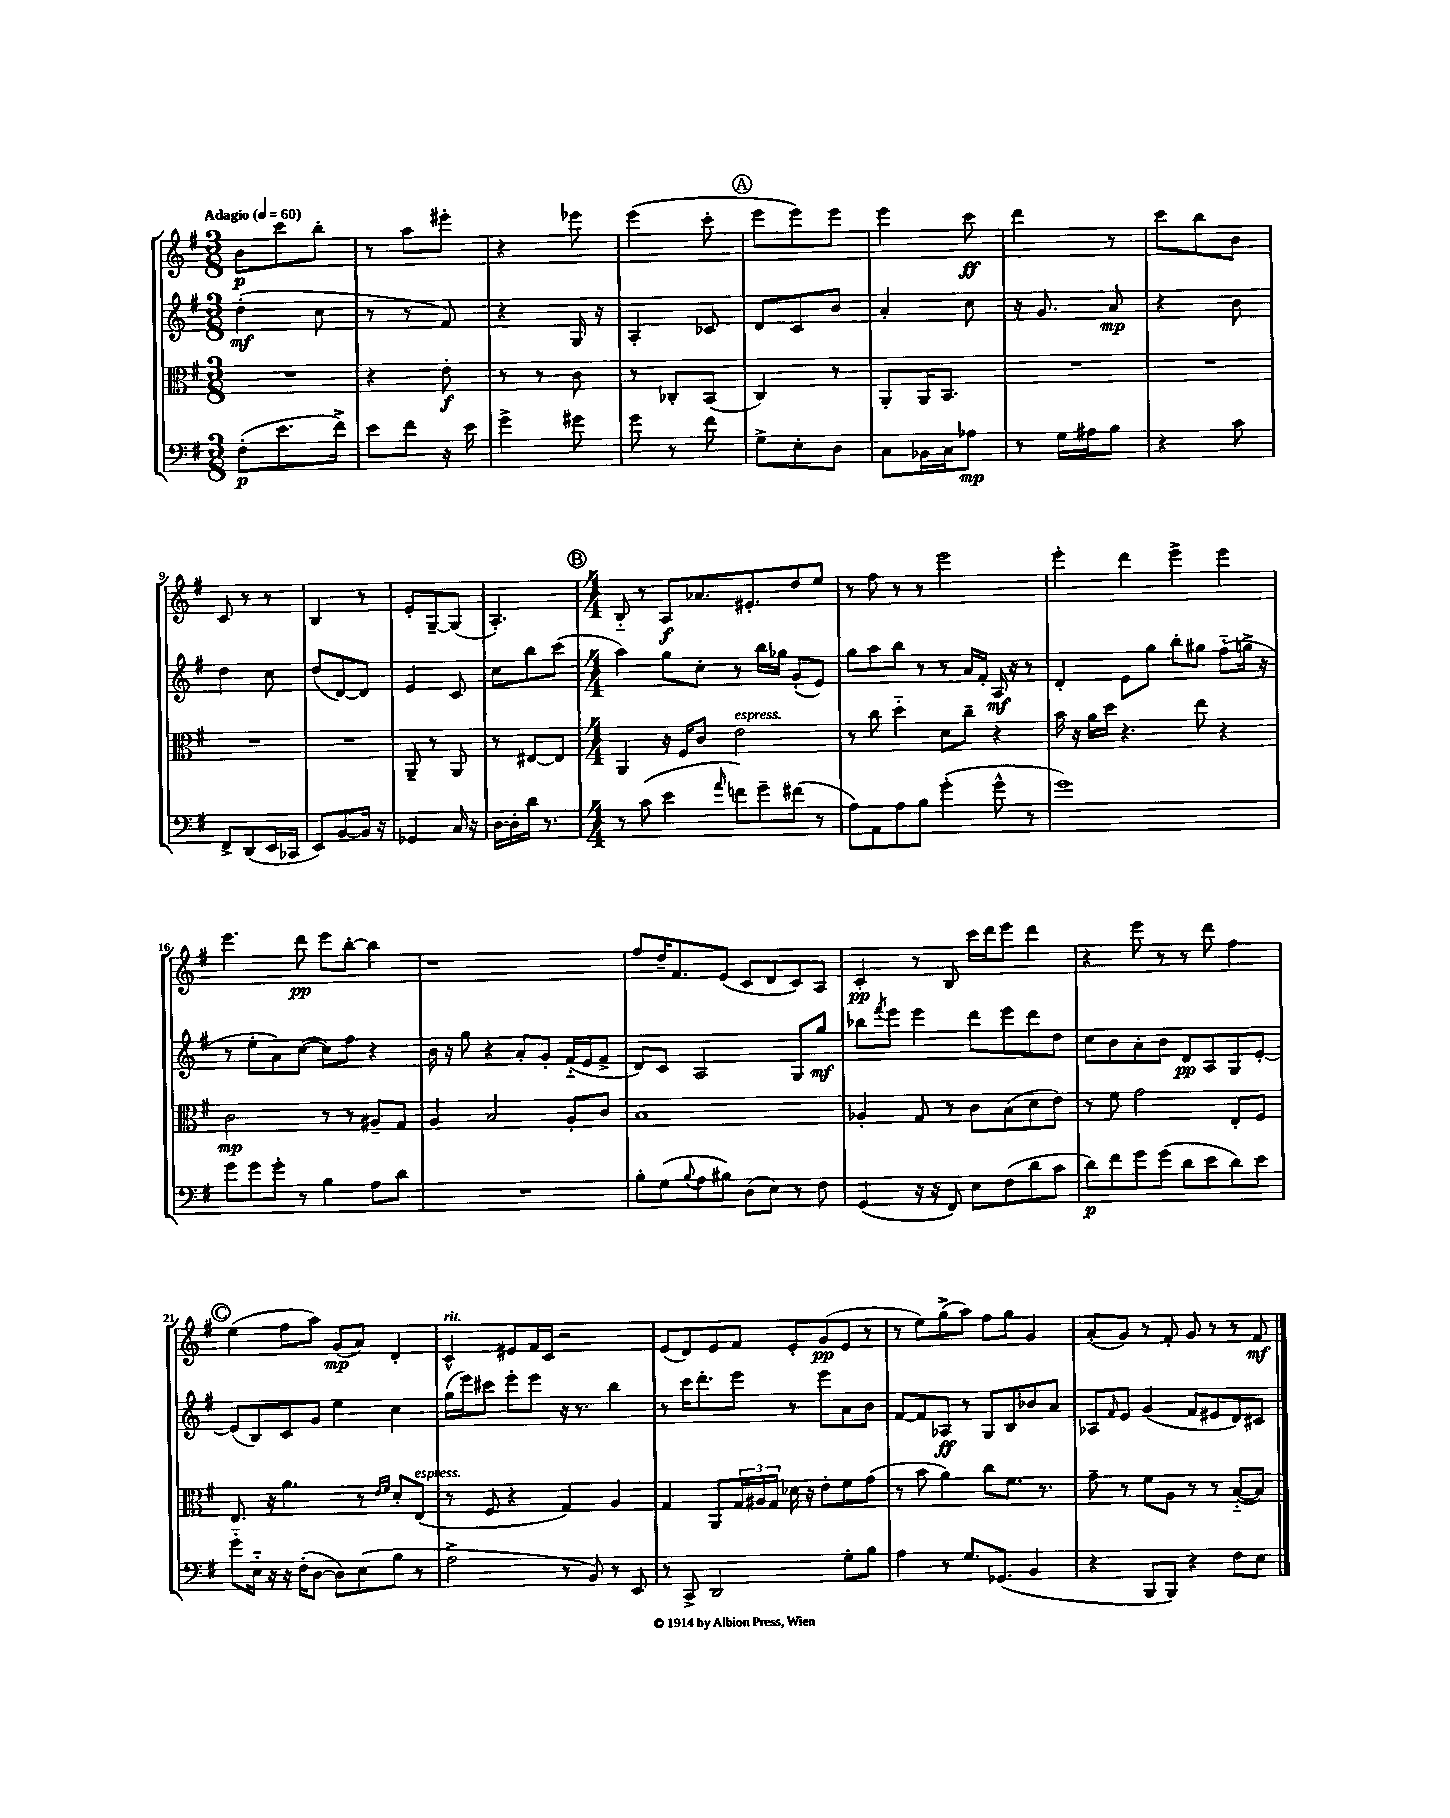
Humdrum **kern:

**kern	**kern	**kern	**kern
*staff4	*staff3	*staff2	*staff1
*clefF4	*clefC3	*clefG2	*clefG2
*k[f#]	*k[f#]	*k[f#]	*k[f#]
*M3/8	*M3/8	*M3/8	*M3/8
*MM60	*MM60	*MM60	*MM60
(8F#'	4.r	(4dd'	8b
8.e	.	.	8ccc
.	.	8cc	8bb'
16f#^)	.	.	.
=	=	=	=
8e	4r	8r	8r
8f#	.	8r	8aa
16r	8e'	8f#)	8eee#'
16e	.	.	.
=	=	=	=
4g^	8r	4r	4r
.	8r	.	.
8g#	8c	16G	8eee-
.	.	16r	.
=	=	=	=
8g	8r	4A'	(4eee
8r	8C-'	.	.
8f#	(8BB	8c-	8ccc'
=	=	=	=
8G^	4C)	8d	8eee
8E'	.	8c	8eee)
8D	8r	8b	8eee
=	=	=	=
8C	8AA'	4a'	4eee
16BB-	16AA	.	.
16C	8.BB	.	.
8A-	.	8cc	8ccc
=	=	=	=
8r	4.r	16r	4ddd
.	.	8.g	.
16G	.	.	.
16A#	.	.	.
8B	.	8a	8r
=	=	=	=
4r	4.r	4r	8ccc
.	.	.	8bb
8c	.	8b	8b
=	=	=	=
8FF#^	4.r	4dd	8c
(8DD	.	.	8r
16EE	.	8cc	8r
16CC-	.	.	.
=	=	=	=
8EE)	4.r	(8dd	4B
[8BB	.	[8d)	.
16BB]	.	8d]	8r
16r	.	.	.
=	=	=	=
4GG-	8AA~	4e	8e'
.	8r	.	[8G~
16C	8AA	8c	(8G]
16r	.	.	.
=	=	=	=
[16D	8r	8cc	4.A')
16D']	.	.	.
16d	[8E#	8bb	.
8.r	.	.	.
.	8E#]	(8ccc	.
=	=	=	=
*M4/4	*M4/4	*M4/4	*M4/4
8r	4AA	4aa)	8B'~
(8c	.	.	8r
4e	16r	8gg	8A
.	16F#	.	.
.	8c	8cc'	8.a-
16qqa	.	.	.
8f)	2e	8r	.
.	.	.	8.e#'
8g~	.	16bb	.
.	.	16gg-	.
(8f#	.	(8g'	8dd
8r	.	8e)	8ee
=	=	=	=
8A)	8r	8gg	8r
8AA	8cc	8aa	8ff#
8A	4dd'~	8bb	8r
8B	.	8r	8r
(4g'	8d	8r	2eee
.	8cc~	16a	.
.	.	16f#'	.
8g^^	4r	16A	.
.	.	16r	.
8r	.	8r	.
=	=	=	=
1g)	16b	4d'	4eee'
.	16r	.	.
.	16a	.	.
.	16dd	.	.
.	4.r	8e	4ddd
.	.	8gg	.
.	.	8bb'	4eee^
.	8ee	8gg#	.
.	4r	(8ff#'~	4eee
.	.	16gg^	.
.	.	16r	.
=	=	=	=
8g	2c	8r	4.eee
8g	.	8ee'	.
8g'	.	8a)	.
8r	.	([8cc	8ddd
4B	8r	8cc])	8eee
.	8r	8ff#	[8bb'
8A	8A#~	4r	4bb]
8d	8G	.	.
=	=	=	=
1r	4A	16b	1r
.	.	16r	.
.	.	8gg	.
.	2B	4r	.
.	.	8a'	.
.	.	8g'	.
.	8A'	(16f#'~	.
.	.	16e	.
.	8c	8f#^	.
=	=	=	=
8B'	1B	8d)	8ff#
(8G	.	8c	16dd~
.	.	.	8.f#
8qqB	.	.	.
8A	.	2A	.
8B#)	.	.	(8e
(8D	.	.	8c
8E)	.	.	8d
8r	.	8G	8c)
8F#	.	8gg	8A
=	=	=	=
(4GG	4A-'	8bb-	4c'
.	.	8qfff#	.
.	.	8eee	.
16r	8G	4eee	8r
16r	.	.	.
8FF#)	8r	.	8B
8E	8c	8ddd	16ccc
.	.	.	16ddd
(8F#	(8B	8eee	8eee
8d	8d	8ddd	4ddd
8c	8e)	8dd	.
=	=	=	=
8d)	8r	8cc	4r
8f#	8f#	8b	.
8g	2g	8a'	8eee
(8g	.	8b	8r
8d	.	8d	8r
8e	.	8A	8ddd
8d)	8E'	8G	4ff#
8e	8F#	[8e'	.
=	=	=	=
8g'~	8.E	(8e]	(4ee
16E'~	.	8B)	.
16r	16r	.	.
16r	4.a	8c	8ff#
(16F#'	.	.	.
[8D	.	8g	8aa)
8D])	.	4ee	(8g
(8E	8r	.	8a)
.	16qqe	.	.
.	16qqf#	.	.
8B	8d'	4cc	4d'
8r	(8E	.	.
=	=	=	=
2A^	8r	(16gg	4c^^
.	.	16eee)	.
.	8F#	8ccc#	.
.	4r	8eee'	8e#
.	.	8eee	16f#
.	.	.	16c
8r	4G)	16r	2r
.	.	8.r	.
8BB)	.	.	.
8r	4A	4bb	.
8EE	.	.	.
=	=	=	=
8r	4G	8r	(8e
8CC^	.	16ccc	8d)
.	.	8.ddd'	.
2DD	8AA	.	8e
.	24G	8eee	8f#
.	24A#	.	.
.	24G	.	.
.	16d-	8r	8e'
.	16r	.	.
.	8e'	8eee	(8g
8G'	8f#	8a	8e
8B	(8g	8b	8r
=	=	=	=
4A	8r	[8f#	8r
.	8b	8f#]	8ee)
8r	4a)	8A-	(8gg^
8.G	.	8r	8aa)
.	8cc	8G	8ff#
(8.GG-	.	.	.
.	8.f#	8B	8gg
4BB	.	8b-	4g
.	8.r	.	.
.	.	8a	.
=	=	=	=
4r	8g~	8A-	(8a'
.	.	16qqf#	.
.	8r	8e	8g)
8BBB	8f#	(4g	8r
8BBB)	8A	.	8f#'
4r	8r	8f#	8g
.	8r	8e#	8r
8F#	([8B'~	8d)	8r
8E	8B])	8c#	8f#
==	==	==	==
*-	*-	*-	*-
